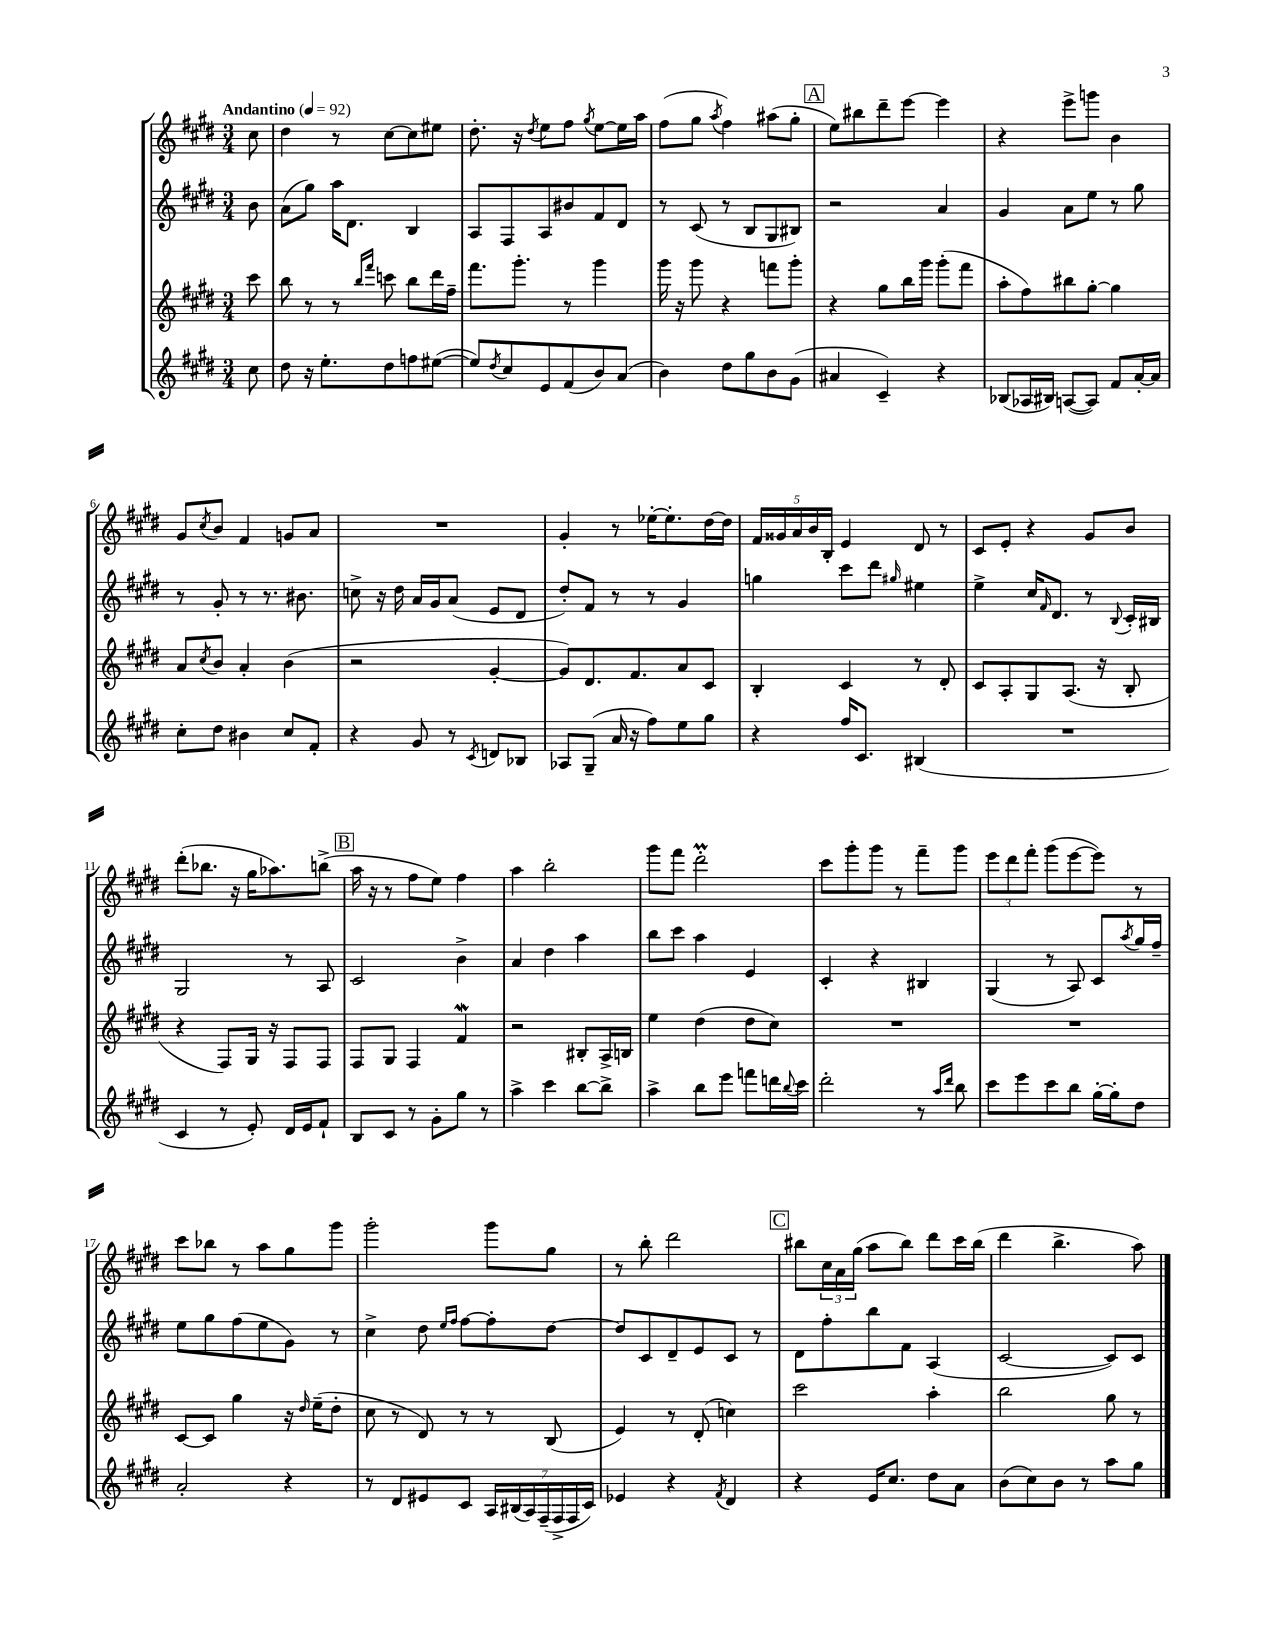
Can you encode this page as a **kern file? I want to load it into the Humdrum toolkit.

**kern	**kern	**kern	**kern
*part4	*part3	*part2	*part1
*staff4	*staff3	*staff2	*staff1
*clefG2	*clefG2	*clefG2	*clefG2
*k[f#c#g#d#]	*k[f#c#g#d#]	*k[f#c#g#d#]	*k[f#c#g#d#]
*M3/4	*M3/4	*M3/4	*M3/4
*MM92	*MM92	*MM92	*MM92
=	=	=	=
!	!	!	!LO:TX:a:B:t=Andantino
8cc#\	8ccc#\	8b\	8cc#\
=1	=1	=1	=1
8dd#\	8bb\	(8a\L	4dd#\
16r	8r	8gg#\J)	.
8.ee'\L	.	.	.
.	8r	16aa\KL	8r
.	.	8.d#\J	.
.	16qqbb/LL	.	.
.	16qqfff#/JJ	.	.
8dd#\	8cccn\	.	[8cc#\L
8ffn\	8bb\L	4B/	8cc#\]
([8ee#X\J	16ddd#\L	.	8ee#X\J
.	16ff#~\JJ	.	.
=2	=2	=2	=2
8ee#/L])	8.fff#\L	8A/L	8.dd#'\
8qdd#/	.	.	.
8cc#/	.	8F#/	.
.	8.ggg#'\J	.	16r
.	.	.	8qdd#/
8e/	.	8A/	8ee\L
(8f#/	8r	8b#X/	8ff#\J
.	.	.	8qgg#/
8b/)	4ggg#\	8f#/	[8ee\L
(8a/J	.	8d#/J	16ee\L]
.	.	.	16aa\JJ
=3	=3	=3	=3
4b\)	16ggg#\	8r	(8ff#\L
.	16r	.	.
.	8ggg#\	(8c#/	8gg#\J
.	.	.	8qaa/
8dd#\L	4r	8r	4ff#\)
8gg#\	.	8B/L	.
8b\	8fffn\L	8G#/	(8aa#X\L
(8g#\J	8ggg#'\J	8B#X/J)	8gg#'\J
!!LO:REH:place=s1:t=A
=4	=4	=4	=4
4a#X/	4r	2r	8ee\L)
.	.	.	8bb#X\
4c#~/)	8gg#\L	.	8ddd#~\
.	16bb\L	.	[8eee\J
.	16ggg#\JJ	.	.
4r	(8ggg#'\L	4a/	4eee\]
.	8fff#\J	.	.
=5	=5	=5	=5
(8B-X/L	8aa'\L	4g#/	4r
16A-X/L	8ff#\)	.	.
16B#X/JJ)	.	.	.
([8An/L	8bb#X\	8a\L	8eee^\L
8A/J])	[8gg#'\J	8ee\J	8gggn\J
8f#/L	4gg#\]	8r	4b\
[16a'/L	.	8gg#\	.
16a/JJ]	.	.	.
!!LO:LB:g=z
=6	=6	=6	=6
8cc#'\L	8a/L	8r	8g#/L
.	8qcc#/	.	8qcc#/
8dd#\J	8b/J	8g#'/	8b/J
4b#X\	4a'/	8r	4f#/
.	.	8.r	.
8cc#/L	(4b\	.	8gn/L
.	.	8.b#X\	.
8f#'/J	.	.	8a/J
=7	=7	=7	=7
4r	2r	8ccn^\	2.r
.	.	16r	.
.	.	16dd#\	.
8g#/	.	16a/LL	.
.	.	16g#/J	.
8r	.	(8a/J	.
8qc#/	.	.	.
8dn/L	[4g#'/	8e/L	.
8B-X/J	.	8d#/J	.
=8	=8	=8	=8
8A-X/L	8g#/L])	8dd#'/L)	4g#'/
(8G#~/J	8.d#/	8f#/J	.
16a/	.	8r	8r
16r	8.f#/	.	.
8ff#\L)	.	8r	[16ee-X'\KL
.	.	.	8.ee-'\]
8ee\	8a/	4g#/	.
8gg#\J	8c#/J	.	[16dd#\L
.	.	.	16dd#\JJ]
=9	=9	=9	=9
4r	4B'/	4ggn\	20f#/LL
.	.	.	20g##X/
.	.	.	20a/
.	.	.	20b/
.	.	.	20B'/JJ
16ff#/KL	4c#/	8ccc#\L	4e/
8.c#/J	.	.	.
.	.	8ddd#\J	.
.	.	16qqgg#X/	.
(4B#X/	8r	4ee#X\	8d#/
.	8d#'/	.	8r
=10	=10	=10	=10
2.r	8c#/L	4ee^\	8c#/L
.	8A'/	.	8e'/J
.	8G#/	16cc#/KL	4r
.	.	16qqf#/	.
.	.	8.d#/J	.
.	(8.A/J	.	.
.	.	8r	8g#/L
.	16r	.	.
.	.	8qqB/	.
.	8B'/	16c#'/LL	8b/J
.	.	16B#X/JJ	.
!!LO:LB:g=z
=11	=11	=11	=11
4c#/	4r	2G#/	(8ddd#'\L
.	.	.	8.bb-X\J
8r	8F#/L)	.	.
.	.	.	16r
8e'/)	16G#/Jk	.	16gg#\KL
.	16r	.	8.aa-X\)
16d#/LL	8F#/L	8r	.
16e/J	.	.	.
8f#`/J	8F#/J	8A/	(8bbn^\J
!!LO:REH:place=s1:t=B
=12	=12	=12	=12
8B/L	8F#/L	2c#/	16aa\
.	.	.	16r
8c#/J	8G#/J	.	8r
8r	4F#/	.	8ff#\L
8g#'\L	.	.	8ee\J)
8gg#\J	4f#W/	4b^\	4ff#\
8r	.	.	.
=13	=13	=13	=13
4aa^\	2r	4a/	4aa\
4ccc#\	.	4dd#\	2bb'\
[8bb\L	8B#X'/L	4aa\	.
8bb^\J]	16A^/L	.	.
.	16Bn/JJ	.	.
=14	=14	=14	=14
4aa^\	4ee\	8bb\L	8ggg#\L
.	.	8ccc#\J	8fff#\J
8bb\L	(4dd#\	4aa\	2ddd#m'\
8eee\J	.	.	.
8fffn\L	8dd#\L	4e/	.
16dddn\L	8cc#\J)	.	.
8qqbb/	.	.	.
16ccc#\JJ	.	.	.
=15	=15	=15	=15
2ddd#'\	2.r	4c#'/	8ccc#\L
.	.	.	8ggg#'\
.	.	4r	8ggg#\J
.	.	.	8r
8r	.	4B#X/	8fff#~\L
16qqaa/LL	.	.	.
16qqddd#/JJ	.	.	.
8bb\	.	.	8ggg#\J
=16	=16	=16	=16
8ccc#\L	2.r	(4G#/	12eee\L
.	.	.	12ddd#\
8eee\	.	.	.
.	.	.	12fff#'\J
8ccc#\	.	8r	(8ggg#\L
8bb\J	.	8A/)	[8eee\
[16gg#'\LL	.	8c#/L	8eee\J])
16gg#'\J]	.	.	.
.	.	8qaa/	.
8dd#\J	.	16gg#/L	8r
.	.	16ff#~/JJ	.
!!LO:LB:g=z
=17	=17	=17	=17
2a'/	[8c#/L	8ee\L	8ccc#\L
.	8c#/J]	8gg#\	8bb-X\J
.	4gg#\	(8ff#\	8r
.	.	8ee\	8aa\L
4r	16r	8g#\J)	8gg#\
.	16qqdd#/	.	.
.	(16ee~\KL	.	.
.	8dd#'\J	8r	8ggg#\J
=18	=18	=18	=18
8r	8cc#\	4cc#^\	2ggg#'\
8d#/L	8r	.	.
8e#X/	8d#/)	8dd#\	.
.	.	16qqee/LL	.
.	.	16qqff#/JJ	.
8c#/J	8r	[8ff#\L	.
28A/LL	8r	8ff#'\]	8ggg#\L
(28B#X/	.	.	.
28A/)	.	.	.
(28F#~/	.	.	.
.	(8B/	[8dd#\J	8gg#\J
28F#^/	.	.	.
28F#/	.	.	.
28c#/JJ)	.	.	.
=19	=19	=19	=19
4e-X/	4e/)	8dd#/L]	8r
.	.	8c#/	8bb'\
4r	8r	8d#~/	2ddd#\
.	(8d#'/	8e/	.
8qf#/	.	.	.
4d#/	4ccn\)	8c#/J	.
.	.	8r	.
!!LO:REH:place=s1:t=C
=20	=20	=20	=20
4r	2ccc#\	8d#\L	8bb#X\L
.	.	8ff#'\	24cc#\L
.	.	.	24a\
.	.	.	(24gg#\JJ
16e/KL	.	8bb\	8aa\L
8.cc#/J	.	.	.
.	.	8f#\J	8bb#\J)
8dd#\L	4aa'\	(4A/	8ddd#\L
8a\J	.	.	16ccc#\L
.	.	.	(16bb#\JJ
=21	=21	=21	=21
(8b\L	2bb\	[2c#/	4ddd#\
8cc#\)	.	.	.
8b\J	.	.	4.bb^\
8r	.	.	.
8aa\L	8gg#\	8c#/L])	.
8gg#\J	8r	8c#/J	8aa\)
==	==	==	==
*-	*-	*-	*-
